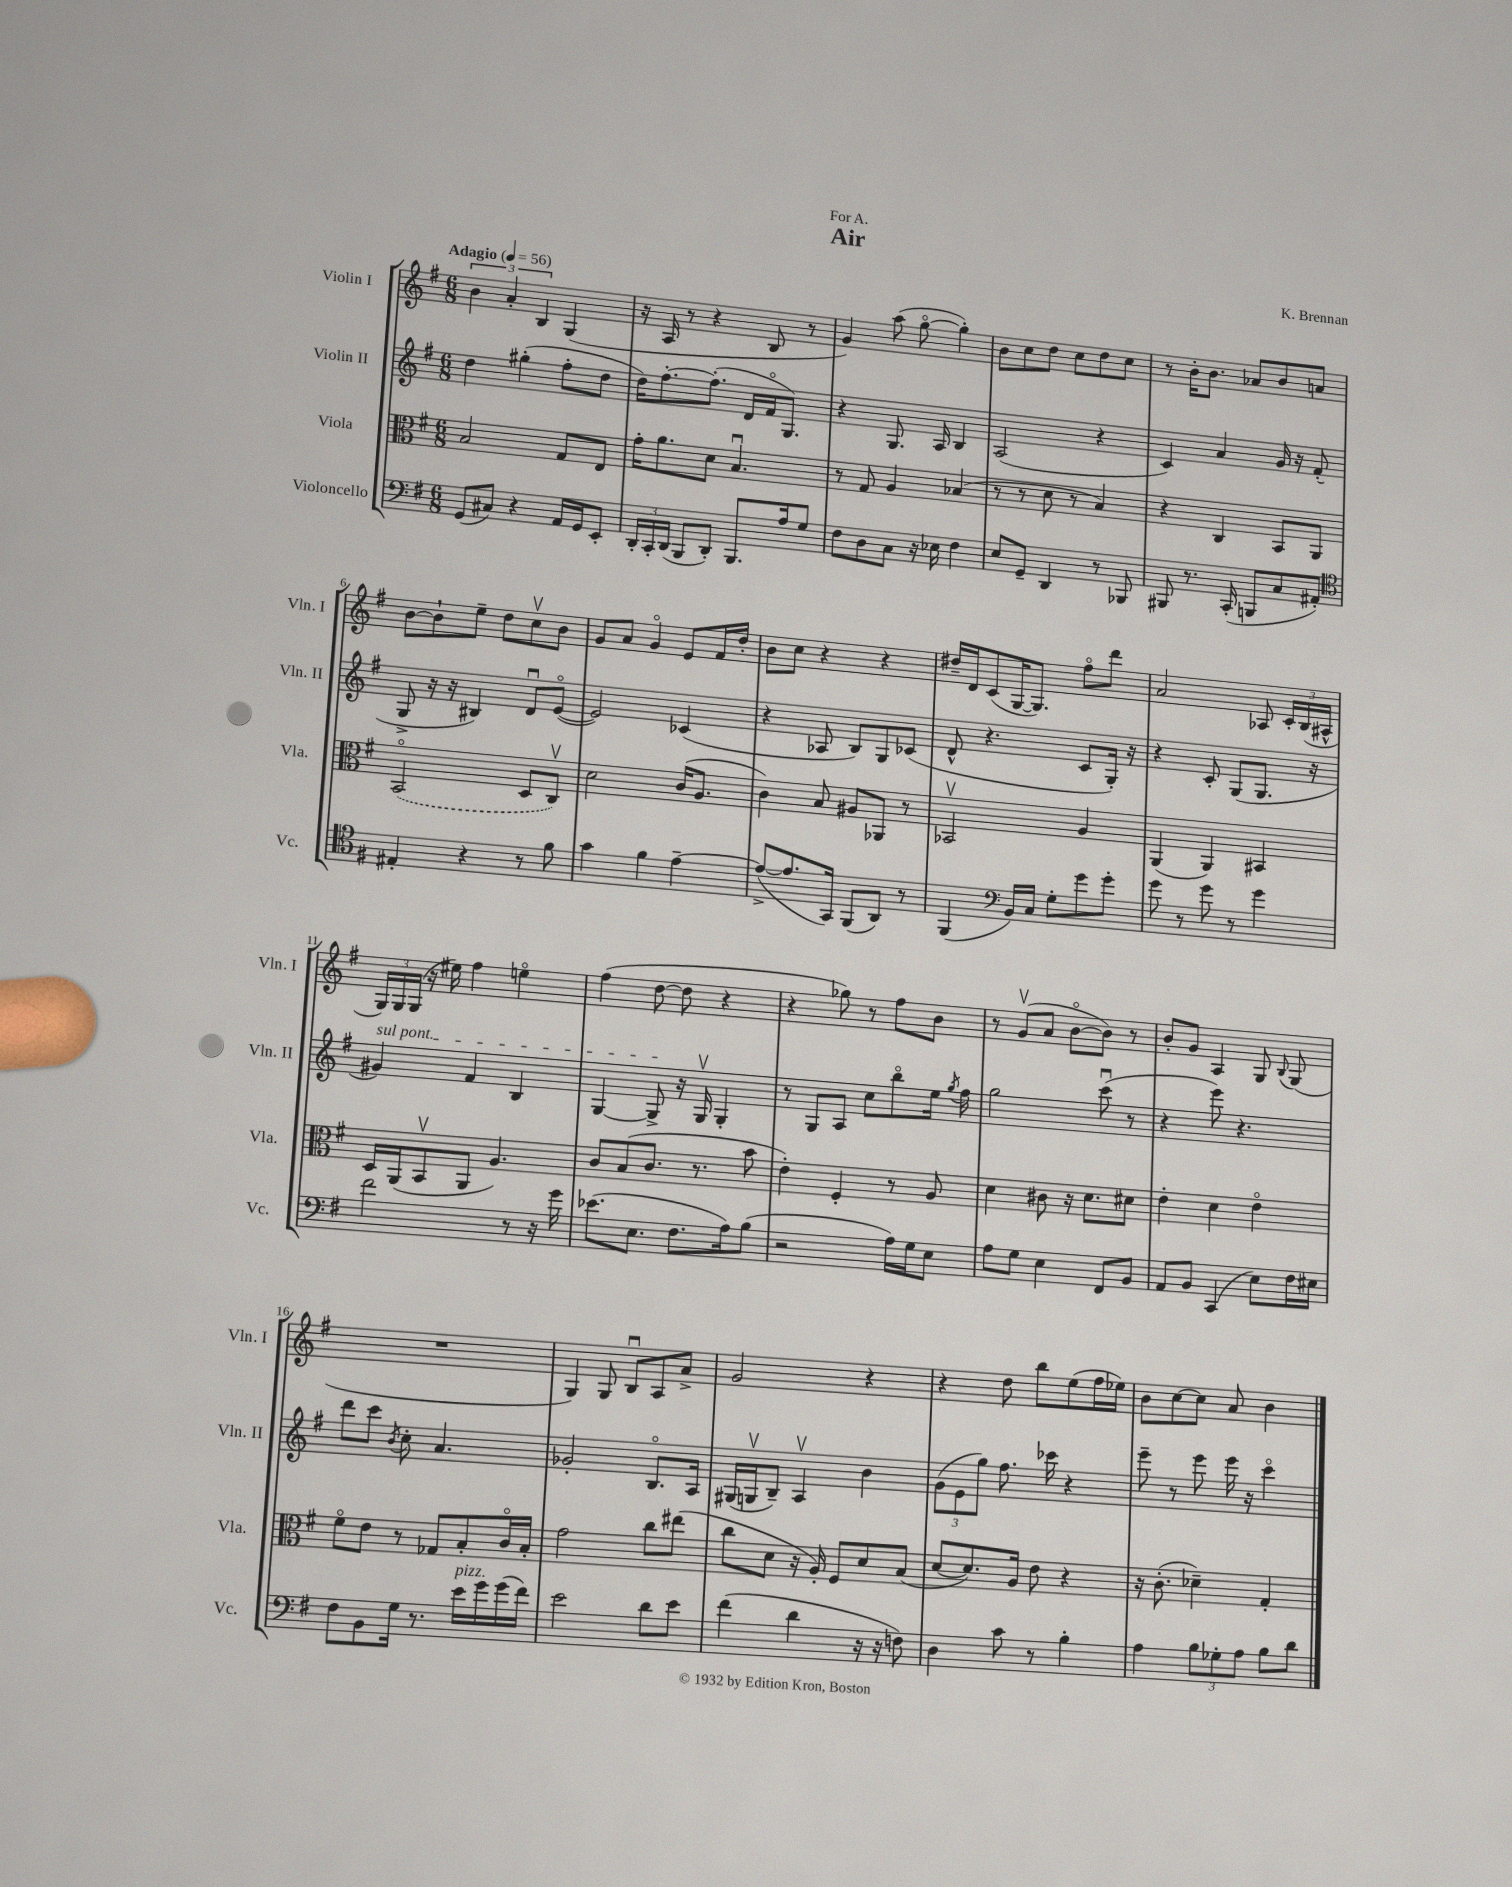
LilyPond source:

\header { title = "Air" composer = "K. Brennan" dedication = "For A." }
<<
\new StaffGroup <<
\new Staff = "s0" \with { instrumentName = "Violin I" shortInstrumentName = "Vln. I" } {
    \clef treble \key g \major \numericTimeSignature \time 6/8 \tempo "Adagio" 4 = 56
    \autoBeamOff \tuplet 3/2 { b'4 a'4-. b4 } g4( |
    r16 a16 r8 r4 b8 r8 |
    g'4) a''8( g''8~\flageolet g''4-.) |
    b'8[ c''8 d''8] c''8[ d''8 c''8] |
    r8 b'16[-. b'8.] aes'8[ b'8 a'8] |
    b'8[~ b'8-! e''8]-- d''8[ c''8\upbow b'8] |
    g'8[ a'8] g'4\flageolet e'8[ fis'16 d''16]-. |
    b'8[ c''8] r4 r4 |
    dis''16[-- d'16 c'8( g16~ g8.]) fis''8[\flageolet d'''8] |
    a'2 aes8 \tuplet 3/2 { c'16[-. b16( ais16]-^ } |
    \tuplet 3/2 { g16[) g16 g16]( } r16 eis''16) fis''4 e''4\flageolet |
    fis''4( d''8~ d''8 r4 |
    r4 ges''8) r8 fis''8[ b'8] |
    r8 g'8[\upbow( a'8] b'8[~\flageolet b'8]) r8 |
    b'8[-. g'8] a4 g8 \appoggiatura { b8 } g8( |
    R2. |
    g4) g8 b8[\downbow a8 a'8]-> |
    g'2 r4 |
    r4 d''8 b''8[ e''8( fis''16 ees''16]) |
    b'8[ c''8~ c''8] a'8 b'4 \bar "|." |
}
\new Staff = "s1" \with { instrumentName = "Violin II" shortInstrumentName = "Vln. II" } {
    \clef treble \key g \major \numericTimeSignature \time 6/8
    \autoBeamOff d''4 gis''4-.( fis''8[-. d''8] |
    d''16[) fis''8.~-. fis''8.]-.( d'16[ fis'16\flageolet g8.]) |
    r4 g8. a16 b4 |
    a2( r4 |
    c'4) a'4 g'16 r16 fis'8-.( |
    g8-> r16 r16 bis4) d'8[\downbow e'8]~\flageolet( |
    e'2) ces'4( |
    r4 aes8 b8[) g8 ces'8]( |
    d'8-^ r4. c'8[ g16]-.) r16 |
    r4 c'8-. g8[( g8.] r16 |
    \once \override TextSpanner.bound-details.left.text = \markup { \italic "sul pont." } gis'4\startTextSpan) fis'4 b4 |
    g4~ g8->\stopTextSpan r16 g16\upbow g4-. |
    r8 g8[ a8] c''8[ b''8\flageolet e''16] \acciaccatura { g''8 } fis''16 |
    g''2 c'''8\downbow( r8 |
    r4 e'''8) r4. |
    d'''8[ c'''8] \acciaccatura { b'8 } c''8-. a'4. |
    ges'2-. b8.[\flageolet a16] |
    gis16[( g16\upbow b8]--) a4\upbow b'4 |
    \tuplet 3/2 { g'8[( e'8 g''8]) } fis''8. ces'''16 r4 |
    e'''8-- r8 e'''8 e'''16 r16 c'''4\flageolet \bar "|." |
}
\new Staff = "s2" \with { instrumentName = "Viola" shortInstrumentName = "Vla." } {
    \clef alto \key g \major \numericTimeSignature \time 6/8
    \autoBeamOff b2 g8[ e8] |
    g'16[-. a'8. d'8] b4.\downbow |
    r8 g8 a4 bes4( |
    r8 r8 d'8 r8 b4) |
    r4 c4 b,8[ a,8] |
    \once \slurDashed b,2\flageolet( d8[ c8]\upbow) |
    d'2 c'16[( a8.] |
    c'4) b8 ais8[ aes,8] r8 |
    bes,2\upbow a4 |
    a,4( a,4) bis,4 |
    d16[ a,16( b,8\upbow a,8] a4.) |
    c'8[ b8( c'8.] r8. b'8 |
    e'4-.) fis4-. r8 a8 |
    d'4 cis'8 r16 d'8.[ dis'8] |
    e'4-. d'4 e'4\flageolet |
    fis'8[\flageolet e'8] r8 ges8[ b8-. c'16\flageolet b16]-. |
    g'2 c''8[ eis''8]( |
    c''8[ d'8] r16 a16-.) fis8[ d'8 b8]( |
    d'8[~ d'8.) a16] e'8 r4 |
    r16 c'8.-.( des'4--) g4-. \bar "|." |
}
\new Staff = "s3" \with { instrumentName = "Violoncello" shortInstrumentName = "Vc." } {
    \clef bass \key g \major \numericTimeSignature \time 6/8
    \autoBeamOff g,8[( cis8]) r4 a,16[ g,16 e,8]-. |
    \tuplet 3/2 { d,16[-. c,16-. d,16]( } b,,8[ d,8]-.) b,,8.[ a16 g8] |
    fis8[ d8 c8] r16 ees16 fis4 |
    e8[ g,8]-- d,4 r8 bes,,8 |
    bis,,8 r8. c,16-.( b,,8[ c8 ais,8]-.) |
    \clef tenor eis4-. r4 r8 fis'8 |
    g'4 fis'4 e'4~-- |
    e'8[~->( e'8. g,16]) fis,8[( a,8]) r8 |
    fis,4( \clef bass b,16[) c16] g8[-. g'8 g'8]-. |
    g'8 r8 g'8 r8 g'4 |
    fis'2 r8 r16 g'16 |
    ees'8.[( e8.] fis8.[ a16) b8]( |
    r2 a16[) g16 e8] |
    a8[ g8] e4 fis,8[ b,8] |
    a,8[ b,8] c,4( e8[) fis16 eis16] |
    fis8[ b,8 g16] r8. e'16[^\markup { \italic "pizz." } g'16 g'16( fis'16]) |
    e'2 d'8[ e'8] |
    fis'4( d'4 r16 r16 f8) |
    d4 c'8 r8 b4-. |
    a4 \tuplet 3/2 { b8[ ges8-. a8] } b8[ d'8] \bar "|." |
}
>>
>>
